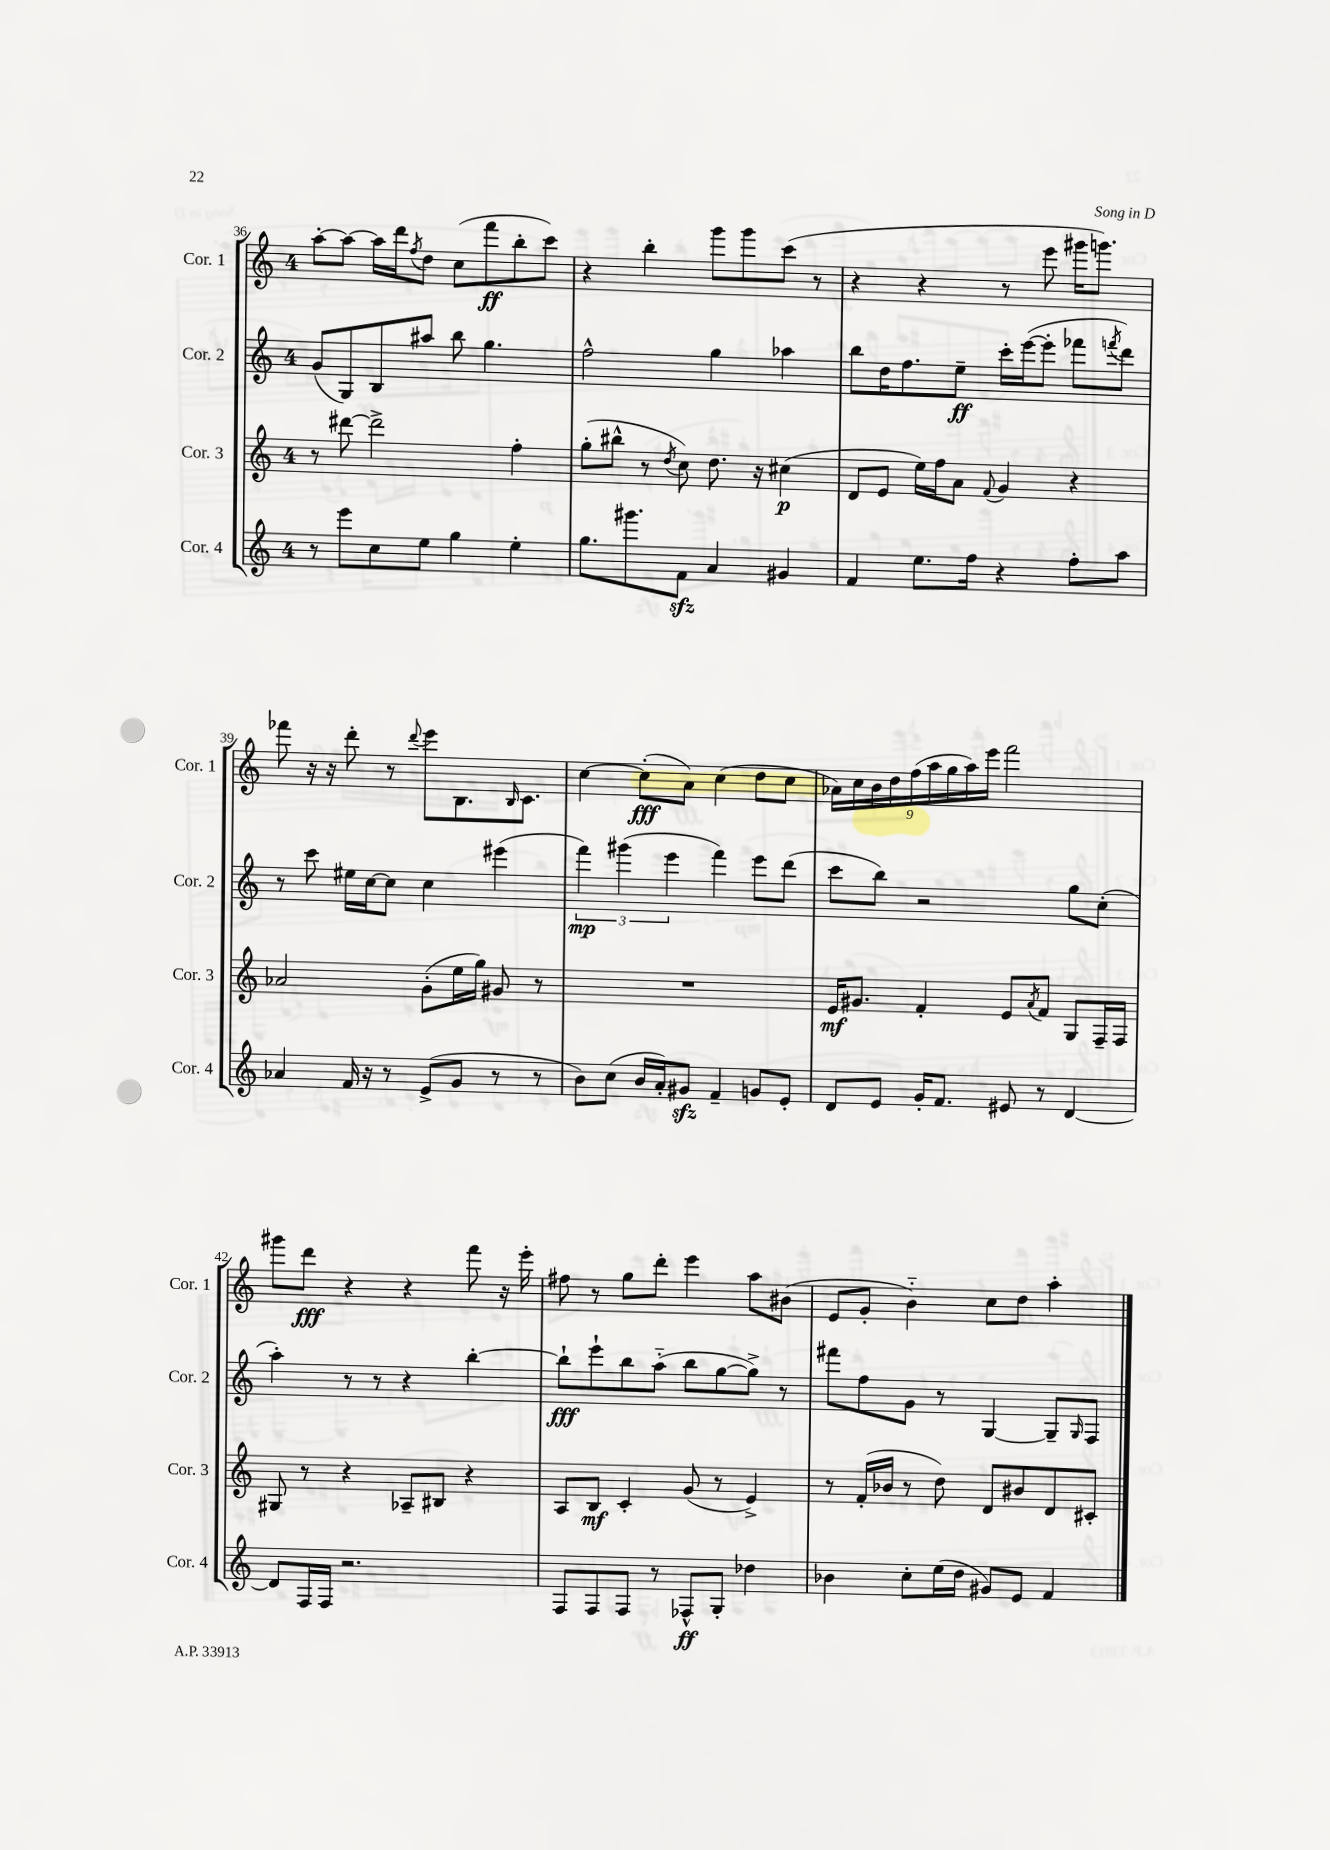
<<
\new StaffGroup <<
\new Staff = "s0" \with { instrumentName = "Cor. 1" shortInstrumentName = "Cor. 1" } {
    \clef treble \key c \major \once \override Staff.TimeSignature.style = #'single-digit \time 4/4
    a''8~-. a''8~ a''16 d'''16 \acciaccatura { f''8 } d''8 c''8( f'''8\ff b''8-. c'''8) |
    r4 b''4-. g'''8 g'''8 c'''8( r8 |
    r4 r4 r8 e'''8 gis'''16 g'''8.) |
    fes'''8 r16 r16 d'''8-. r8 \appoggiatura { d'''8 } e'''8 b8. \grace { b16 } c'8. |
    c''4~ c''8-.\fff( a'8) c''4( d''8 c''8 |
    \tuplet 9/8 { aes'16) c''16 b'16 d''16 f''16( a''16 g''16 a''16) e'''16 } f'''2 |
    gis'''8 d'''8\fff r4 r4 f'''8 r16 e'''16-. |
    fis''8 r8 g''8 d'''8-. e'''4 a''8 bis'8( |
    e'8 g'8-. b'4-_) c''8 d''8 a''4-. \bar "|." |
}
\new Staff = "s1" \with { instrumentName = "Cor. 2" shortInstrumentName = "Cor. 2" } {
    \clef treble \key c \major \once \override Staff.TimeSignature.style = #'single-digit \time 4/4
    g'8( g8) b8 ais''8 b''8 g''4. |
    f''2-^ g''4 aes''4 |
    b''8 d''16 f''8. e''8--\ff c'''16-. e'''16~( e'''8-. fes'''8 \acciaccatura { f'''8 } d'''8) |
    r8 c'''8 eis''16 c''16~ c''8 c''4 eis'''4( |
    \tuplet 3/2 { f'''4\mp) gis'''4( e'''4 } f'''4) e'''8 d'''8( |
    c'''8 b''8) r2 g''8 c''8-.( |
    a''4-.) r8 r8 r4 b''4~-. |
    b''8-!\fff e'''8-! b''8 a''8-_( b''8 g''8~ g''8->) r8 |
    fis'''8 f''8 g'8 r8 g4~ g8-- \grace { g16 } f8 \bar "|." |
}
\new Staff = "s2" \with { instrumentName = "Cor. 3" shortInstrumentName = "Cor. 3" } {
    \clef treble \key c \major \once \override Staff.TimeSignature.style = #'single-digit \time 4/4
    r8 dis'''8~ dis'''2-> f''4-. |
    g''8-.( bis''8-^ r8 \acciaccatura { d''8 } c''8) d''8. r16 cis''4\p( |
    d'8 e'8 e''16) f''16 a'8 \appoggiatura { f'8 } g'4 r4 |
    aes'2 g'8-.( e''16 g''16) gis'8 r8 |
    R1 |
    e'16\mf gis'8. f'4-. e'8 \acciaccatura { a'8 } f'8 g8 f16-- f16 |
    gis8 r8 r4 aes8-- bis8 r4 |
    a8 b8\mf c'4-. g'8( r8 e'4->) |
    r8 f'16-.( bes'16 r8 d''8) d'8 bis'8 d'8 cis'8-. \bar "|." |
}
\new Staff = "s3" \with { instrumentName = "Cor. 4" shortInstrumentName = "Cor. 4" } {
    \clef treble \key c \major \once \override Staff.TimeSignature.style = #'single-digit \time 4/4
    r8 e'''8 c''8 e''8 g''4 e''4-. |
    g''8. gis'''8. f'8\sfz a'4 gis'4 |
    f'4 e''8. f''16 r4 f''8-. a''8 |
    aes'4 f'16 r16 r8 e'8->( g'8 r8 r8 |
    b'8) c''8( b'16 a'16-.) gis'8\sfz f'4-- g'8 e'8-. |
    d'8 e'8 g'16-. f'8. eis'8 r8 d'4~ |
    d'8 f16 f16 r2. |
    f8 f8 f8 r8 fes8-^\ff g8-. des''4 |
    bes'4 c''8-. e''16( d''16 gis'8) e'8 f'4 \bar "|." |
}
>>
>>
\layout { \context { \Score currentBarNumber = #36 } }
